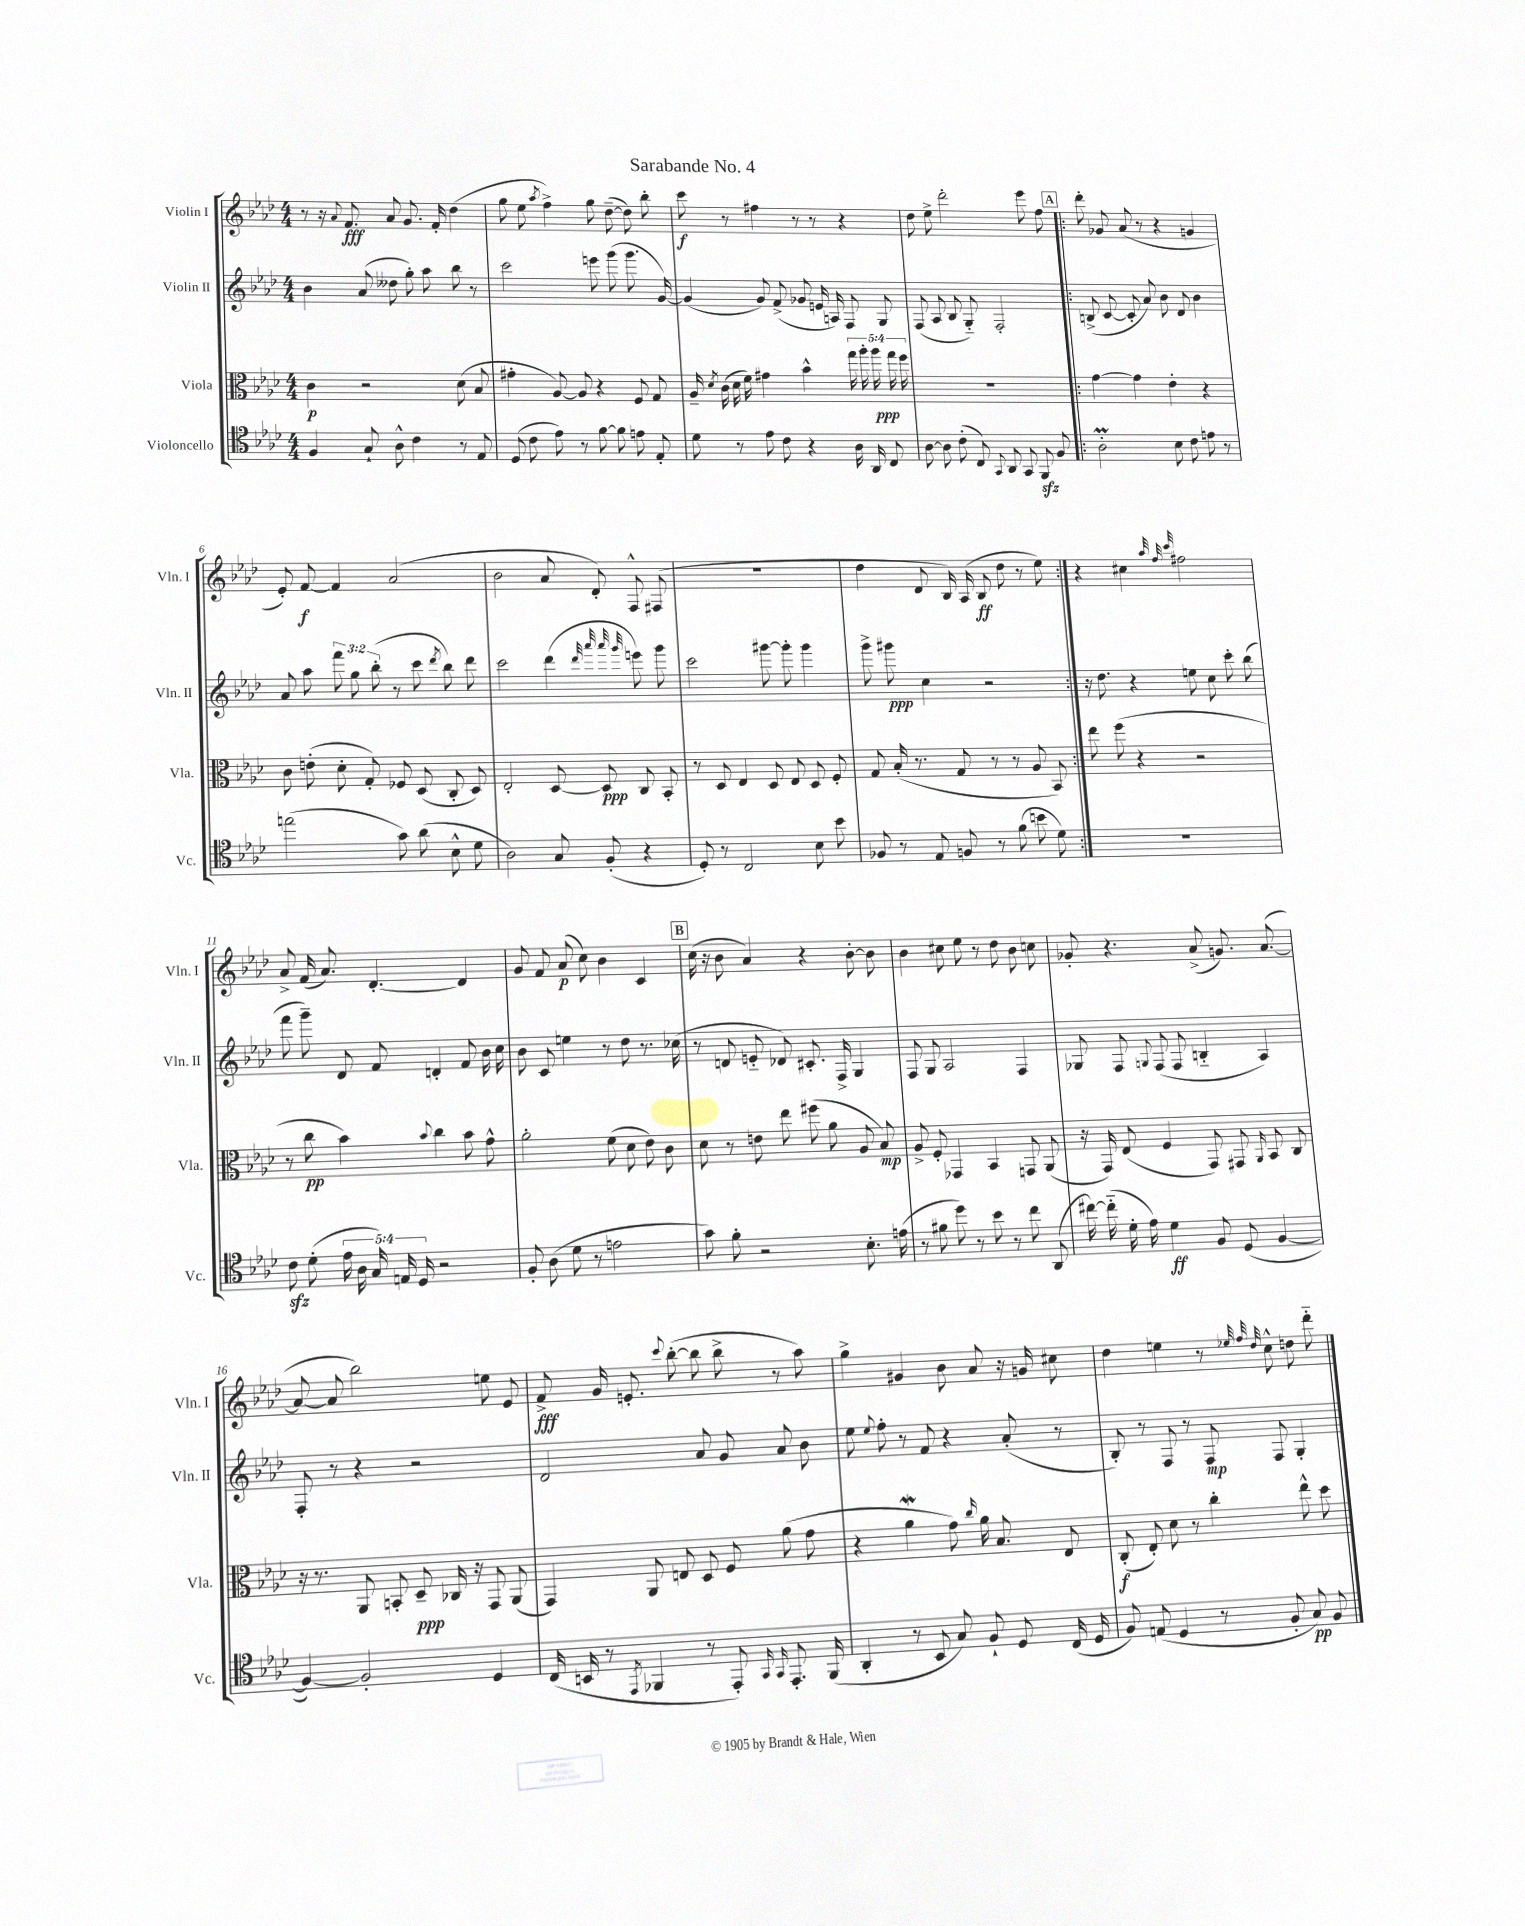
\header { title = "Sarabande No. 4" }
<<
\new StaffGroup <<
\new Staff = "s0" \with { instrumentName = "Violin I" shortInstrumentName = "Vln. I" } {
    \clef treble \key aes \major \numericTimeSignature \time 4/4
    \autoBeamOff r8 r16 \appoggiatura { aes'8 } f'8.\fff aes'8 g'8. f'16-. des''4( |
    g''8 ees''8 \acciaccatura { aes''8 } f''4->) g''8 des''8~--( des''8) bes''8-. |
    c'''8\f r8 fis''4 r8 r8 r4 |
    des''8 ees''8-> des'''2-. ees'''8 f''8 |
    \repeat volta 2 { \mark \markup { \box "A" } des'''8-. ges'8 aes'8( r8 r4 g'4 |
    ees'8-.) f'8~\f f'4 aes'2( |
    bes'2 aes'8 des'8-.) f8-^ fis8( |
    R1 |
    des''4 des'8 bes16) aes16( bes8\ff des''8 r8 ees''8) | }
    r4 cis''4 \grace { aes''32 f''32 c'''32 } fis''2 |
    aes'8-> f'16( aes'8.) des'4.~-. des'4 |
    g'8 f'8 aes'8\p( c''8) bes'4 c'4 |
    \mark \markup { \box "B" } c''16( r16 bes'8 aes'4) r4 bes'8~-. bes'8 |
    bes'4 cis''8 ees''8 r8 des''8 bes'8 c''8 |
    ges'8-. r4. aes'8->( g'8.) aes'8.~( |
    aes'8~ aes'8 bes''2) e''8 ees'8 |
    f'8->\fff g'16 e'8.-. \appoggiatura { c'''8 } bes''8~-.( bes''8 bes''8-> r8 aes''8) |
    g''4-> gis'4 bes'8 aes'8 r16 g'16 cis''8 |
    des''4 e''4 r8 \grace { ees''32 f''32 des''32 } c''8-^ d''8 des'''8-_ \bar "|." |
}
\new Staff = "s1" \with { instrumentName = "Violin II" shortInstrumentName = "Vln. II" } {
    \clef treble \key aes \major \numericTimeSignature \time 4/4 \override Staff.TupletNumber.text = #tuplet-number::calc-fraction-text
    \autoBeamOff bes'4 aes'8( deses''8 g''8-.) aes''8 bes''8 r8 |
    c'''2 e'''8 g'''8( g'''8. g'16~) |
    g'4( g'8) f'8->( ges'8 e'16 a16) f8 g8 |
    f8( aes8 bes8 g8-_) f2-. |
    \repeat volta 2 { \mark \markup { \box "A" } b8->( c'8~ c'8-. aes'8) bes'8 des'8 bes'4 |
    aes'8 aes''8 \tuplet 3/2 { f'''8 g''8 bes''8-.( } r8 c'''8 \acciaccatura { des'''8 } bes''8) des'''8 |
    c'''2 des'''4( \grace { des'''32 aes'''32 aes'''32 g'''32 } e'''8) g'''8 |
    c'''2 gis'''8~ gis'''8-. gis'''4 |
    g'''8-> gis'''8\ppp c''4 r2 | }
    r16 des''8. r4 e''8 c''8 c'''8-. bes''8( |
    f'''8 g'''8--) des'8 f'8 d'4-. f'8 bes'16 c''16 |
    bes'8 c'8 e''4 r8 des''8 r8. ces''16( |
    \mark \markup { \box "B" } r8 d'8 e'8-_ des'8) cis'8.-. f16-> g4 |
    f8 g8 aes2 f4 |
    ges8 f8 \appoggiatura { g8 } f8( f8 b4-_ aes4) |
    f8-. r8 r4 r2 |
    des'2 aes'8 g'8 aes'8 bes'8 |
    ees''8 \appoggiatura { ees''8 } f''8-. r8 f'8 r4 aes'8-.( r8 |
    bes8-.) r8 f8 r8 f8\mp f8 g4-. \bar "|." |
}
\new Staff = "s2" \with { instrumentName = "Viola" shortInstrumentName = "Vla." } {
    \clef alto \key aes \major \numericTimeSignature \time 4/4 \override Staff.TupletNumber.text = #tuplet-number::calc-fraction-text
    \autoBeamOff c'4\p r2 des'8( bes8 |
    gis'4-. aes8~) aes8 r4 f8 g8 |
    aes16-- \acciaccatura { des'8 } c'16( des'16 f'16) gis'4 bes'4-^ \tuplet 5/4 { g''16 aes''16-. aes''16\ppp g''16 f''16 } |
    R1 |
    \repeat volta 2 { \mark \markup { \box "A" } g'4~ g'4 ees'4-. r4 |
    c'8 e'8-.( des'8-. g8-.) fes8 des8( c8-. des8) |
    ees2-. des8~ des8\ppp c8 bes,8-. |
    r8 des8 ees4 des8 ees8 des8 f8-. |
    g8 bes16-.( r8. g8 r8 r8 aes8 bes,8) | }
    ees''8 f''8( r4 r2 |
    r8 c''8\pp bes'4) \appoggiatura { bes'8 } c''4 bes'8 g'8-^ |
    aes'2-. f'8( des'8 ees'8) c'8 |
    \mark \markup { \box "B" } des'8 r8 e'8 ees''8 fis''8( aes'8 aes8 bes8\mp) |
    aes8-> f8-. ges,4 bes,4 g,8 aes,8( |
    r16 g,16) ees8( f4 g,8) gis,8 \grace { aes,16 } bes,8 c8 |
    r16 r8. aes,8 b,8-. des8--\ppp ces16 r16 g,8 aes,8( |
    g,4) aes,8 e8 des8 f8 aes'8( g'8 |
    r4 aes'4\mordent g'8) \grace { c''16 } aes'16 bes8. ees8 |
    c8-.\f( ees8-.) des'8 r8 c''4-. ees''8-^ des''8 \bar "|." |
}
\new Staff = "s3" \with { instrumentName = "Violoncello" shortInstrumentName = "Vc." } {
    \clef tenor \key aes \major \numericTimeSignature \time 4/4 \override Staff.TupletNumber.text = #tuplet-number::calc-fraction-text
    \autoBeamOff f4 g8-! aes8-^ c'4 r8 ees8 |
    des8( c'8 ees'8) r8 f'8~ f'8 e'8 ees8-. |
    des'8 r8 ees'8 c'8 r4 aes16 aes,16 c8 |
    aes8~ aes8 c'8-.( c8) \appoggiatura { g,8 } aes,8 g,8 f,8\sfz f8 |
    \repeat volta 2 { \mark \markup { \box "A" } aes2-.\prall bes8 c'8 e'8 r8 |
    e''2( g'8) aes'8( bes8-^ des'8 |
    aes2) g8 f8-.( r4 |
    des8-.) r8 c2 bes8 bes'8 |
    fes8 r8 ees8 f8 r8 f'8( b'8 des'8) | }
    R1 |
    c'8\sfz des'8-.( \tuplet 5/4 { ees'16 aes16 g16) e16 des16 } r2 |
    f8-. aes8( des'8 r8 e'2 |
    \mark \markup { \box "B" } g'8) f'8-. r2 bes8.-. e'16( |
    r8 fis'8 des''8) r8 bes'8 r8 c''8 aes,8( |
    cis''16~) cis''16-_( des'16-. ees'16) des'4\ff f8 des8( f4~ |
    f4~) f2-. des4 |
    c16( b,16 r8 \acciaccatura { ees,8 } fes,4 r8 ees,8-.) \grace { g,16 g,16 } ees,8.-. fes,16( |
    aes,4-. r8 bes,8 g8) f8-! des8 c16( des16 |
    f8) e8( des4 r8 f8-. g8\pp) f8 \bar "|." |
}
>>
>>
